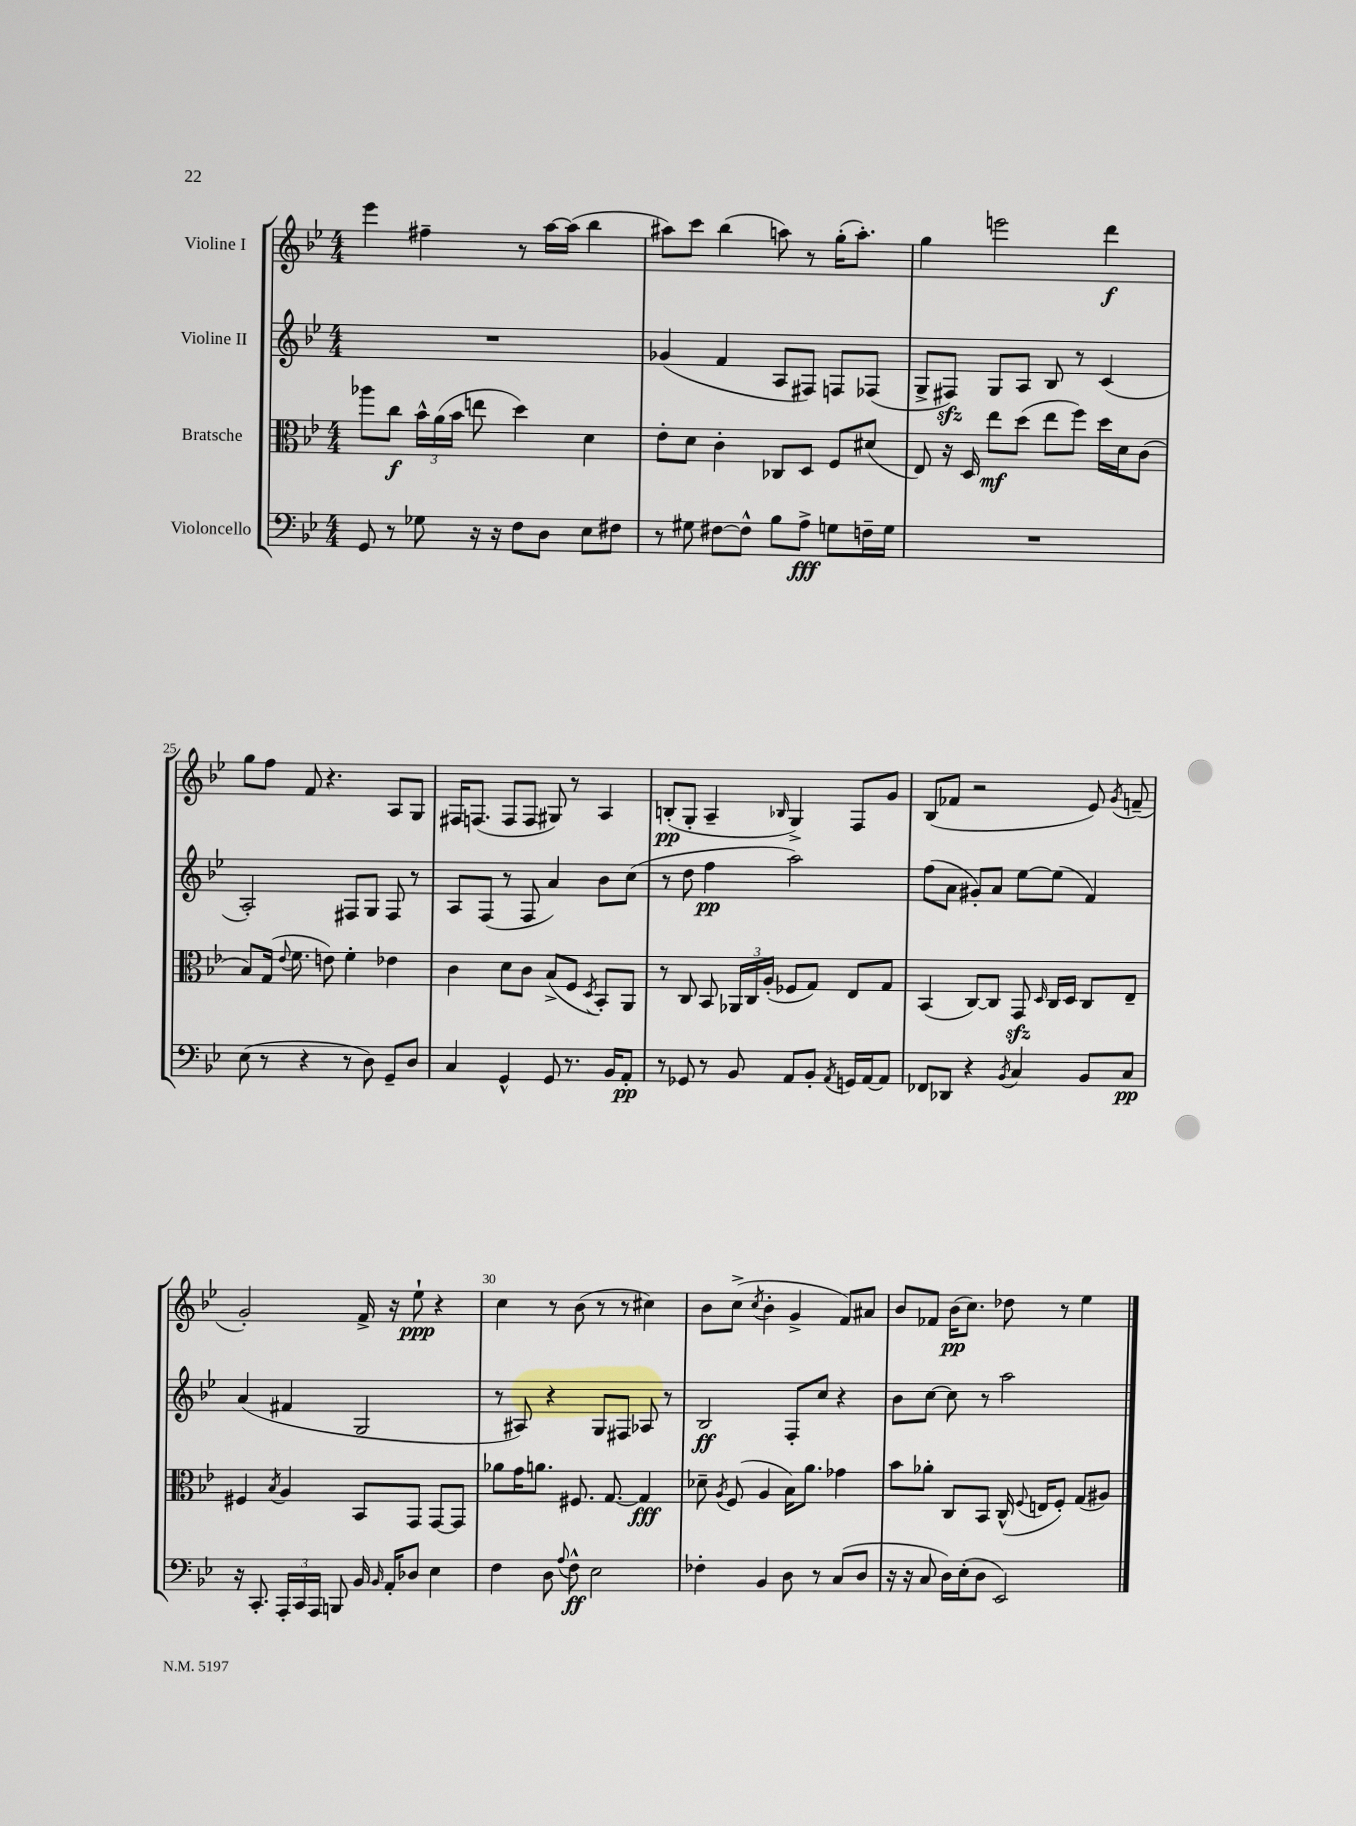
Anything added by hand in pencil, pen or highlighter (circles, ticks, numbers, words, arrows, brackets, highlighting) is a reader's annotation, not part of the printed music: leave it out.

**kern	**kern	**kern	**kern
*staff4	*staff3	*staff2	*staff1
*clefF4	*clefC3	*clefG2	*clefG2
*k[b-e-]	*k[b-e-]	*k[b-e-]	*k[b-e-]
*M4/4	*M4/4	*M4/4	*M4/4
8GG	8aa-	1r	4eee-
8r	8cc	.	.
8G-	24b-^^	.	4ff#~
.	(24a	.	.
.	24b-	.	.
16r	8ee	.	.
16r	.	.	.
8F	4dd)	.	8r
8D	.	.	[16aa
.	.	.	(16aa]
8E-	4d	.	4bb-
8F#	.	.	.
=	=	=	=
8r	8e-'	(4g-	8aa#)
8G#	8d	.	8ccc
[8F#	4c'	4f	(4bb-
8F#^^]	.	.	.
8B-	8C-	8A	8aa)
8A^	8D	8F#)	8r
8G	8F	8F	(16gg'
.	.	.	8.aa')
16F~	(8d#	(8F-	.
16G	.	.	.
=	=	=	=
1r	8E-)	8G^	4gg
.	16r	8F#)	.
.	16D	.	.
.	8ee-	8G	2eee
.	(8dd	8A	.
.	8ee-	8B-	.
.	8ff)	8r	.
.	16dd	(4c	4ddd
.	16d	.	.
.	(8c	.	.
=	=	=	=
(8E-	8B-)	2A')	8gg
8r	(16G	.	8ff
.	8qqe-	.	.
.	8.f	.	.
4r	.	.	8f
.	8e)	.	4.r
8r	4f'	8F#	.
8D)	.	8G	.
8GG~	4e-	8F#	8A
8D	.	8r	8G
=	=	=	=
4C	4c	8A	16F#
.	.	.	(8.F
.	.	(8F	.
4GG^^	8d	8r	8F
.	8c	8F	8F
8GG	(8B-^	4a)	8G#)
8.r	8F	.	8r
.	8qD	.	.
.	8BB-')	8b-	4A
16BB-	.	.	.
8AA'	8AA	(8cc	.
=	=	=	=
8r	8r	8r	(8B'
8GG-	8C	8dd	8G'
8r	8BB-	4ff	4A~
8BB-	24AA-	.	.
.	24C	.	.
.	(24A'	.	.
.	.	.	16qqB-
8AA	8F-	2aa)	4G^)
8BB-'	8G)	.	.
8qAA	.	.	.
16GG	8E-	.	8F
[16AA	.	.	.
8AA]	8G	.	8g
=	=	=	=
8FF-	(4BB-	(8ff	(8B-
8DD-	.	8a	8f-
4r	[8C)	8g#')	2r
.	8C]	8a	.
8qBB-	.	.	.
4C	8GG	[8ee-	.
.	16qqD	.	.
.	16C	(8ee-]	.
.	16D	.	.
8BB-	8C	4f)	8e-)
.	.	.	8qg
8C	8E-~	.	(8f~
=	=	=	=
16r	4F#	(4a	2g')
8.CC'	.	.	.
.	8qB-	.	.
24AAA'	4A	4f#	.
24CC	.	.	.
24AAA	.	.	.
8BBB	.	.	.
16BB-	8BB-	2G	16f^
16qqBB-	.	.	.
16AA'	.	.	16r
8D-	8GG	.	8ee-`
4E-	[8GG	.	4r
.	8GG]	.	.
=	=	=	=
4F	8a-	8r	4cc
.	16g	8A#)	.
.	8.a	.	.
8D	.	4r	8r
8qqA	.	.	.
8F^^	8.F#	.	(8b-
2E-	.	8G	8r
.	[8.G	.	.
.	.	8F#	8r
.	4G]	8A-	4cc#)
.	.	8r	.
=	=	=	=
4F-'	8d-~	2B-	8b-
.	8qA	.	.
.	(8F	.	(8cc^
.	.	.	8qcc
4BB-	4A	.	4b-'
8D	16B-)	8F'	4g^
.	8.a	.	.
8r	.	8cc	.
(8C	4g-	4r	8f)
8D	.	.	8a#
=	=	=	=
16r	8b-	8b-	8b-
16r	.	.	.
8C	8a-'	[8cc	8f-
16D)	8C	8cc]	(16b-
(16E-'	.	.	8.cc)
8D	8BB-	8r	.
2EE-)	(16C^^	2aa	8dd-
.	8qqF	.	.
.	16E	.	.
.	8F')	.	8r
.	(8G	.	4ee-
.	8A#)	.	.
==	==	==	==
*-	*-	*-	*-
